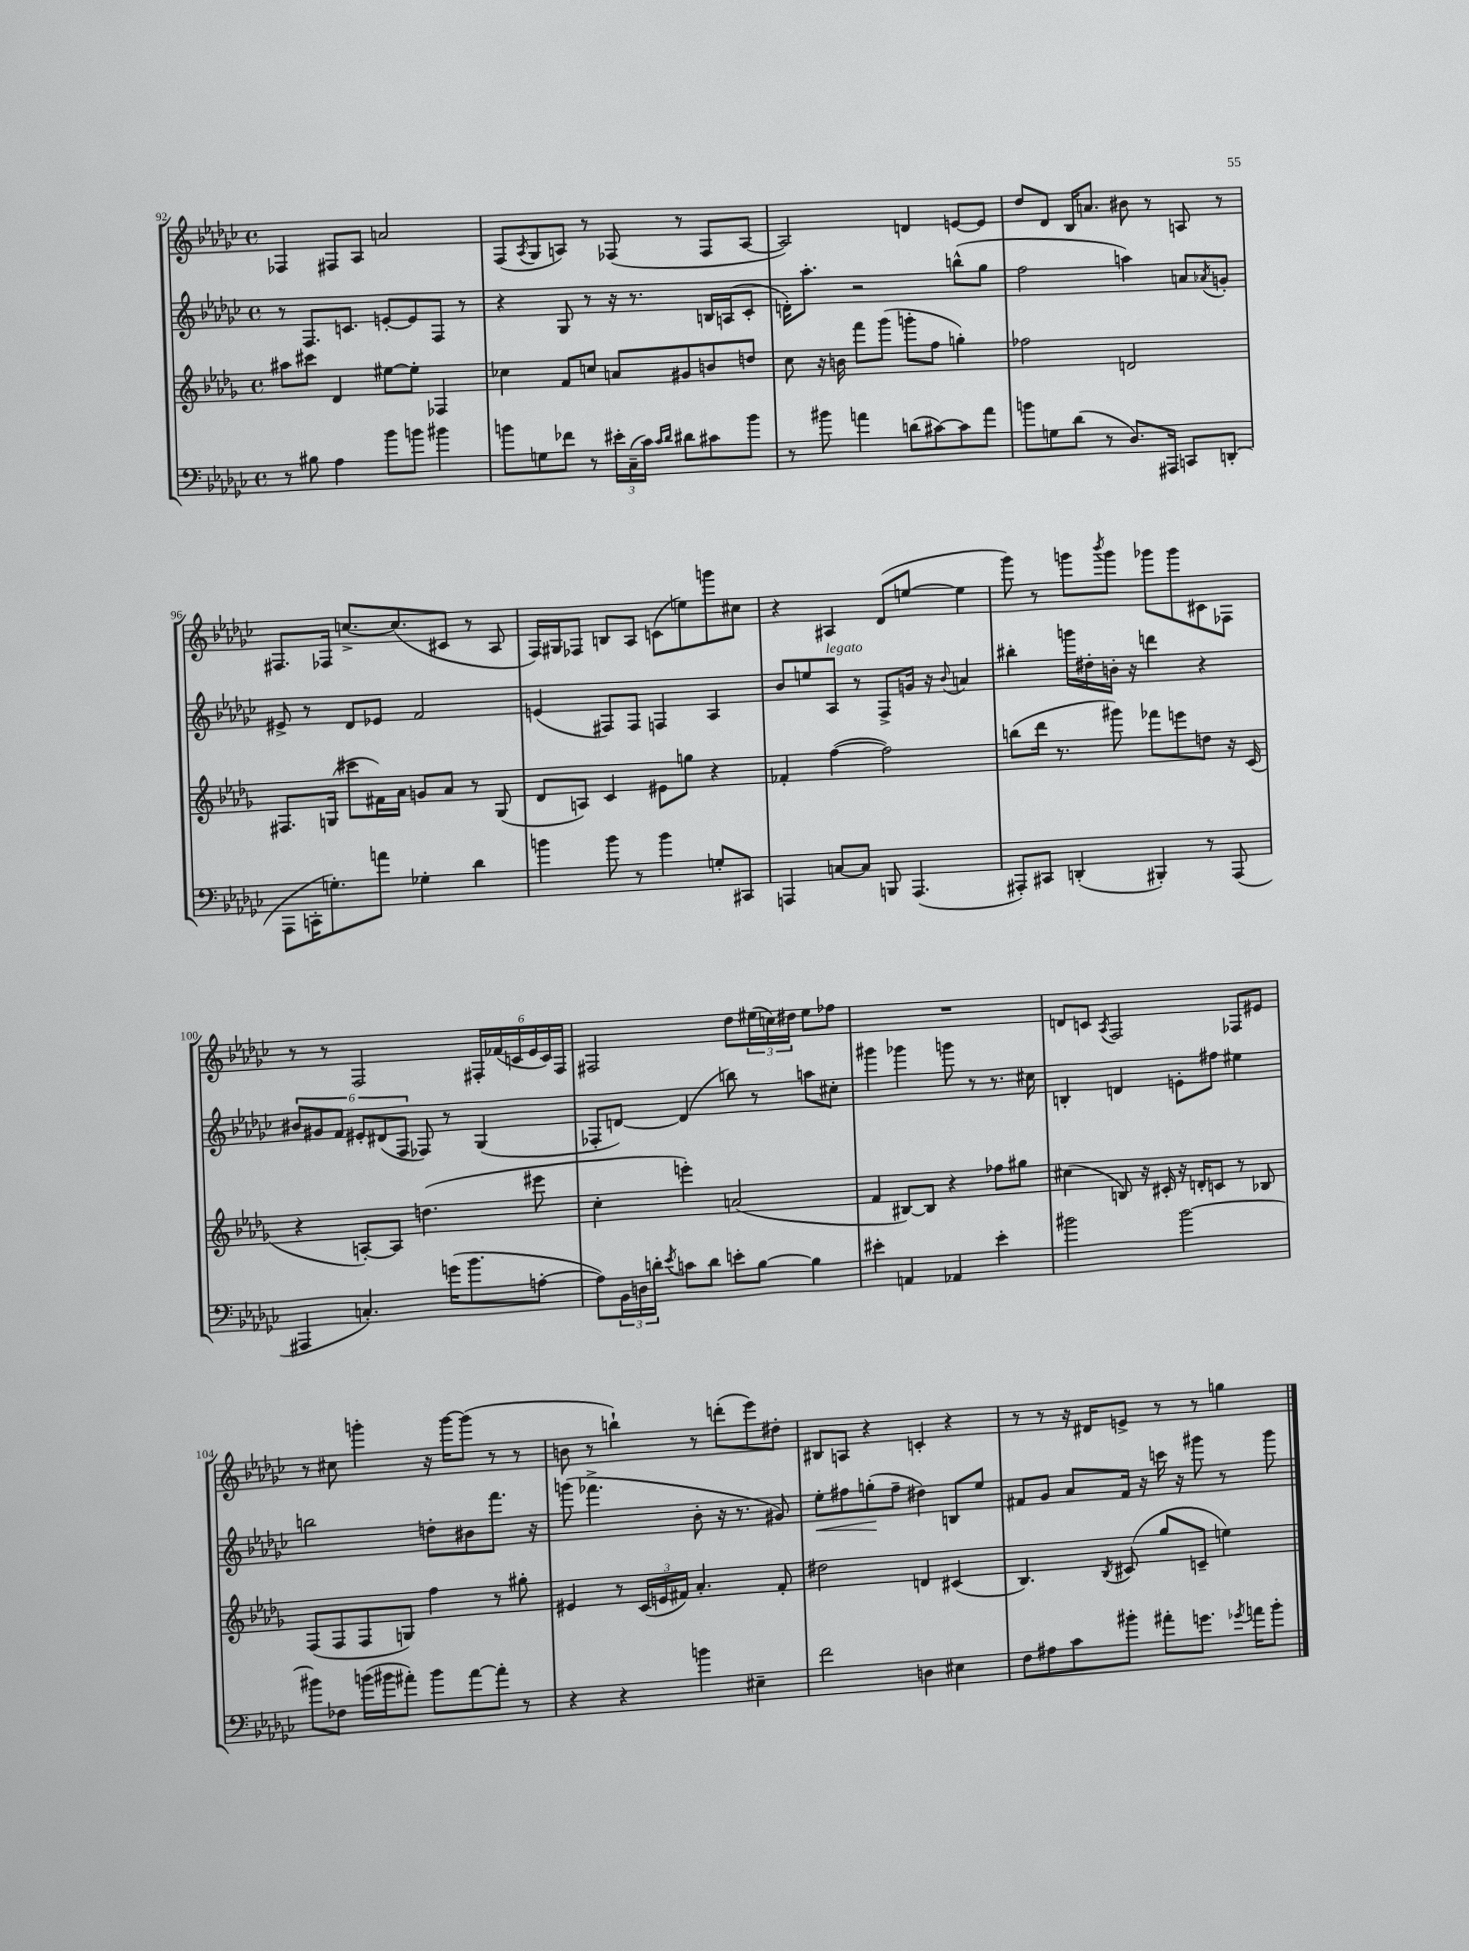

**kern	**kern	**kern	**kern
*staff4	*staff3	*staff2	*staff1
*clefF4	*clefG2	*clefG2	*clefG2
*k[b-e-a-d-g-c-]	*k[b-e-a-d-g-]	*k[b-e-a-d-g-c-]	*k[b-e-a-d-g-c-]
*M4/4	*M4/4	*M4/4	*M4/4
*met(c)	*met(c)	*met(c)	*met(c)
8r	8aa#\L	8r	4F-/
8B#\	8ccc#\J	8.F/L	.
4A-\	4d-/	.	8F#/L
.	.	8.c/J	.
.	.	.	8A-/J
8b-\L	[8ee#\L	[8e'/L	2a/
8b\J	8ee#'\]J	8e/]	.
4b#\	4F-/	8F/J	.
.	.	8r	.
=	=	=	=
8b\L	4cc-\	4r	(8F/L
.	.	.	8qA-/
8G\	.	.	8G-/
8f-\J	8f/L	8G-/	8A/J)
8r	8cc/J	8r	8r
24e#'\LL	8a/L	16r	(8F-/
(24C-~\	.	.	.
.	.	8.r	.
24c-\JJ)	.	.	.
16qqc-/LL	.	.	.
16qqd-/JJ	.	.	.
8d#\L	8g#/	.	8r
8c#\	8b/	16B/LL	8F-/L
.	.	(16A/J	.
8b\J	8dd/J	8c-'/J	[8A/J
=	=	=	=
8r	8cc\	16d'\LK)	2A/])
.	.	8.aa-'\J	.
8b#\	16r	.	.
.	16b\	.	.
4a\	8fff\L	2r	.
.	(8ggg-\J	.	.
(8d\L	8ggg'\L	.	4d/
[8c#\)	8ff\J	.	.
8c#\]	4gg'\)	(8bb^^\L	[8e/L
8a\J	.	8gg-\J	8e/]J
=	=	=	=
8b\L	2ff-\	2ff\	8dd-/L
8G\	.	.	8d-/J
(8d-\J	.	.	16B-/LK
.	.	.	8.a/J
8r	.	.	.
8.D-/L)	2d/	4aa\)	8b#\
.	.	.	8r
16AAA#/Jk	.	.	.
8CC/L	.	8a/L	8A/
.	.	8qa-/	.
(8DD'/J	.	8g'/J	8r
=	=	=	=
8AAA-\L	8.F#/L	8e#^/	8.F#/L
16CC'\K	.	8r	.
8.G'\)	(16G/Jk	.	16F-/Jk
.	8ccc#\L	8d-/L	[8.cc^/L
8a\J	16f#\L)	8e-/J	.
.	16a-\JJ	.	(8.cc/]
4G-'\	8g/L	2f/	.
.	8a-/J	.	8c#/J
4d-\	8r	.	8r
.	(8G/	.	8A-/
=	=	=	=
4b\	8d-/L	(4e/	16F/LL)
.	.	.	16G#/J
.	8A/J)	.	8F-/J
8b\	4c/	8F#/L)	8B/L
8r	.	8F#/J	8A-/J
4b\	8e#\L	4F/	(8c\L
.	8gg\J	.	8ee\)
8G'/L	4r	4A-/	8ggg\
8CC#/J	.	.	8cc#\J
=	=	=	=
4AAA/	4f-'/	8b-/L	4r
.	.	8ee/	.
[8C/L	([4ff\	8A-/J	4A#/
8C/]J	.	8r	.
8BBB/	2ff\])	8F^/L	(8d-/L
(4.AAA/	.	16g/Jk	[8ee/J
.	.	16r	.
.	.	8qqb-/	.
.	.	4a/	4ee\]
=	=	=	=
8AAA#'/L)	(8bb\L	4bb#'\	8ggg-\)
8CC#/J	16ddd-\Jk	.	8r
.	8.r	.	.
(4DD'/	.	16ggg\LL	8ggg\L
.	.	16dd#'\	.
.	.	.	8qbbb-/
.	8ggg#\)	16b'\JJ	8ggg\J
.	.	16r	.
4BBB#'/)	8fff-\L	4ddd\	8ggg-\L
.	8eee\	.	8ggg-\
8r	8dd\J	4r	8c#\
(8AAA#/	16r	.	8F-\J
.	(16c/	.	.
=	=	=	=
4AAA#/	4r	12b#/L	8r
.	.	12g#/	.
.	.	.	8r
.	.	12f/J	.
4.C'/)	[8A'/L)	12e#'/L	2F/
.	.	(12d#/	.
.	8A/]J	.	.
.	.	12F/J	.
.	(4.dd\	8F-/)	.
(16g\LK	.	8r	.
8.b-\	.	.	.
.	.	(4G-/	24F#'/LL
.	.	.	(24f-/
.	.	.	24c/
[8A'\J	8eee#\	.	24e-/
.	.	.	24c/)
.	.	.	24F#/JJ
=	=	=	=
8A\]L)	4cc'\	8F-'/L	2F#/
24BB-\L	.	[8d/J)	.
24D\	.	.	.
24d'\JJ	.	.	.
8qe-/	.	.	.
8c\L	4eee'\)	(4d/]	.
8d\J	.	.	.
8e'\L	(2a/	8bb\)	8dd-\L
[8B-\J	.	8r	(24ee#\L
.	.	.	24cc\)
.	.	.	24dd#\JJ
4B-\]	.	8aa\L	8ee#\L
.	.	8cc#'\J	8ff-\J
=	=	=	=
4e#'\	4f/	4ggg#\	1r
4AA/	[8B#/L)	4ggg-\	.
.	8B#/]J	.	.
4AA-/	4r	8ggg\	.
.	.	8r	.
4e#'\	8ff-\L	8.r	.
.	8gg#\J	.	.
.	.	16cc#\	.
=	=	=	=
2b#\	(4cc#\	4B'/	8d/L
.	.	.	8c/J
.	.	.	8qA-/
.	8B/)	4d/	2F/
.	16r	.	.
.	16c#'/	.	.
[2b#\	16r	8e'\L	.
.	16d'/LK	.	.
.	8c/J	8ff#\J	.
.	8r	4ee#\	8F-/L
.	8B-/	.	8e#/J
=	=	=	=
8b#\]L	(8F/L	2bb\	8r
8F-\J	8F/	.	8cc#\
(16b\LL	8F/	.	4ggg'\
16b#\J	.	.	.
8a#'\J)	8G/J)	.	.
8b#\L	4ff\	8dd'\L	16r
.	.	.	[16ggg\LK
[8a#\	.	8b#\	(8ggg\]J
8a#'\]J	8r	8.fff\J	8r
8r	8gg#'\	.	8r
.	.	16r	.
=	=	=	=
4r	4e#/	(8ggg\	8b\
.	.	4.fff-^\	8r
4r	8r	.	4bb`\)
.	(24c/LL	.	.
.	24e/	.	.
.	24f#/JJ)	.	.
4b\	4.a-'/	8b-'\	8r
.	.	16r	(8ddd'\L
.	.	8.r	.
4E#~\	.	.	8eee-\)
.	8f#'/	8g#/)	8dd#'\J
=	=	=	=
2f\	2dd#\	8ee-'\L	8B#/L
.	.	8ff#\	8A/J
.	.	(8gg'\	4r
.	.	8ff#~\J	.
4D\	4d/	4dd#\)	4c'/
4E#\	(4c#/	8B/L	4r
.	.	8ee-/J	.
=	=	=	=
8F\L	4.B-/)	8f#/L	8r
8A#\	.	8g-/J	8r
8c-\	.	8a-/L	16r
.	.	.	16d#/LK
.	8qB-/	.	.
8b#'\J	(8c#/	16f#/Jk	8e^/J
.	.	16r	.
8a#'\L	8gg-/L	16ccc\	8r
.	.	16r	.
8.g\J	8c~/J	8ggg#\	8r
.	4ee\)	8r	4gg\
8qg-/	.	.	.
16a\LK	.	.	.
8b#'\J	.	8ggg#\	.
==	==	==	==
*-	*-	*-	*-
